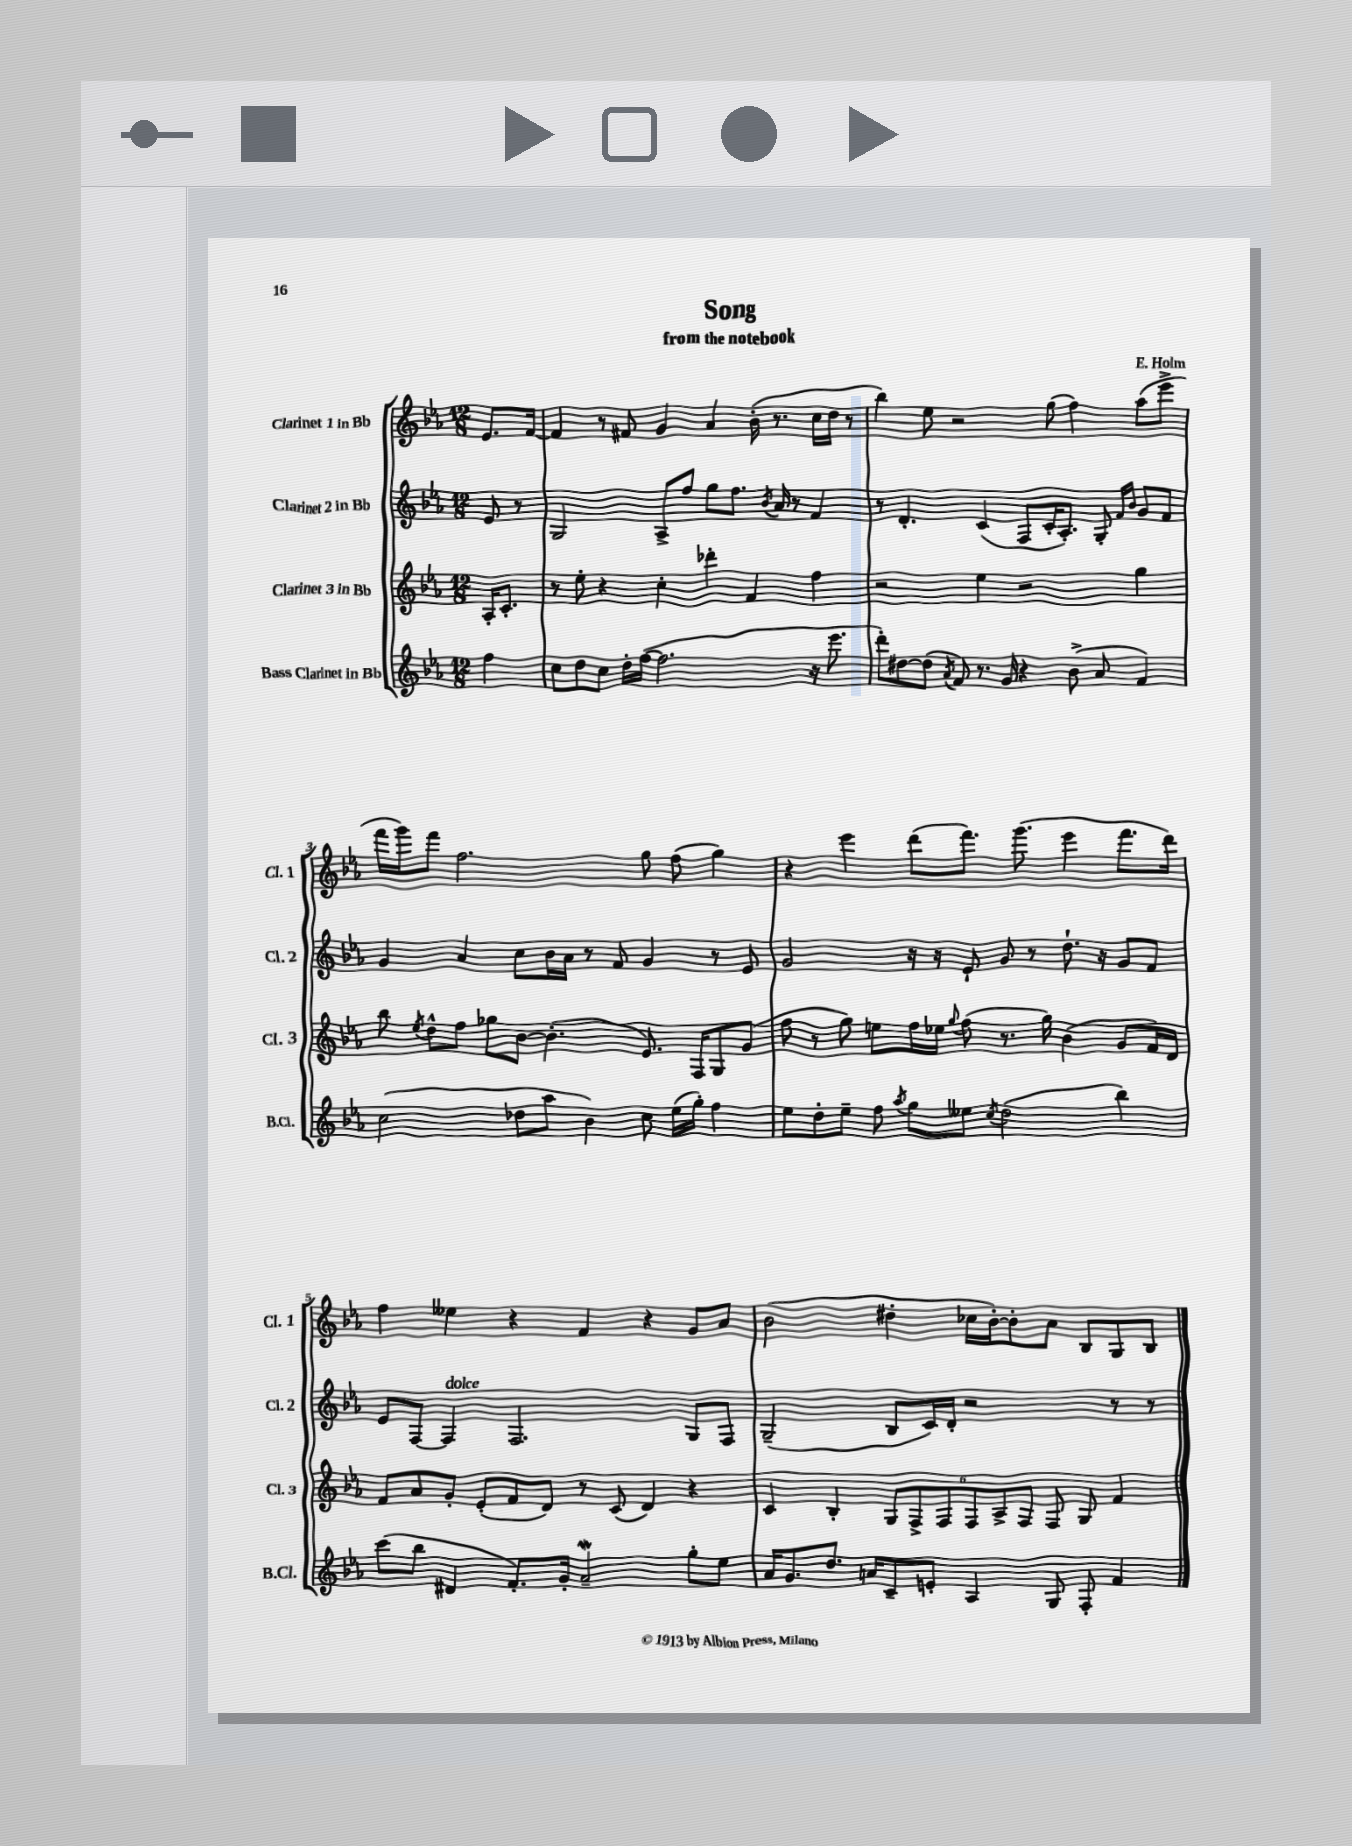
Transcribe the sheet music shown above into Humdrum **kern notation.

**kern	**kern	**kern	**kern
*part4	*part3	*part2	*part1
*staff4	*staff3	*staff2	*staff1
*I"Bass Clarinet in Bb	*I"Clarinet 3 in Bb	*I"Clarinet 2 in Bb	*I"Clarinet 1 in Bb
*I'B.Cl.	*I'Cl. 3	*I'Cl. 2	*I'Cl. 1
*clefG2	*clefG2	*clefG2	*clefG2
*k[b-e-a-]	*k[b-e-a-]	*k[b-e-a-]	*k[b-e-a-]
*M12/8	*M12/8	*M12/8	*M12/8
=	=	=	=
4ff\	16A-'/KL	8e-/	8.e-/L
.	8.c'/J	.	.
.	.	8r	.
.	.	.	[16f/Jk
=1	=1	=1	=1
8cc\L	8r	2G/	4f/]
8dd\	8ee-'\	.	.
8cc\J	4r	.	8r
16dd'\LL	.	.	8f#X/
([16ff\JJ	.	.	.
2.ff\]	4cc'\	8A-^/L	4g/
.	.	8ff/J	.
.	4ddd-X'\	8gg\L	4a-/
.	.	8.ff\J	.
.	4f/	.	(16b-'\
.	.	8qb-/	.
.	.	16a-/	8.r
.	.	8r	.
16r	4ff\	4f/	16cc\LL
8.eee-\	.	.	16dd\JJ
.	.	.	8r
=2	=2	=2	=2
8ddd'\L)	2r	8r	4bb-\)
[8dd#X\	.	4.d'/	.
(8dd#\J]	.	.	8ee-\
8qa-/	.	.	.
8f/)	.	.	2r
8.r	4ee-\	(4c/	.
16g/	.	.	.
4r	2r	8F/L	.
.	.	16c'/K	(8gg\
.	.	8.A-'/J)	.
(8b-^\	.	.	4ff\)
8a-/	.	8G'/	.
.	.	16qqf/LL	.
.	.	16qqb-/JJ	.
4f/)	4gg\	8g/L	(8aa-\L
.	.	8f/J	8eee-^\J
!!LO:LB:g=z
=3	=3	=3	=3
(2cc\	8bb-\	4g/	16fff\LL
.	.	.	16ggg\J)
.	8qee-/	.	.
.	8dd^^\L	.	8fff\J
.	8ff\J	4a-/	2.ff\
.	8gg-X\L	.	.
8dd-X\L	[8b-\J	8cc\L	.
8aa-\J	(4.b-'\]	16b-\L	.
.	.	16a-\JJ	.
4b-\)	.	8r	.
.	.	8f/	.
8cc\	8.e-/)	4g/	8gg\
(16ee-\LL	.	.	(8ff\
16gg'\JJ)	16F/KL	.	.
4ff\	8G/	8r	4gg\)
.	(8g/J	8e-/	.
=4	=4	=4	=4
8ee-\L	8ff\	2g/	4r
8dd'\	8r	.	.
8ee-~\J	8gg\)	.	4eee-\
8ff\	8een\L	.	.
8qaa-/	.	.	.
8gg\L	16ff\L	16r	(8ddd\L
.	16ee-X\JJ	16r	.
.	8qqgg/	.	.
8ee--X\J	(8ff\	8e-`/	8.fff\J)
8qcc/	.	.	.
(2dd\	8.r	8g/	.
.	.	.	(8.ggg\
.	.	8r	.
.	16gg\)	.	.
.	(4b-\	8.dd`\	4eee-\
.	.	16r	.
4bb-\)	8g/L	8g/L	8.fff\L
.	16f/L)	8f/J	.
.	16d/JJ	.	16ddd\Jk)
!!LO:LB:g=z
=5	=5	=5	=5
(8ccc\L	8f/L	8e-/L	4ff\
8bb-\J	8a-/	[8F/J	.
!	!	!LO:TX:a:i:t=dolce	!
4d#X/	8g'/J	4F/]	4ee--X\
.	(8e-'/L	.	.
8.f'/L)	8f/	2.F/	4r
.	8d/J)	.	.
16g'/Jk	.	.	.
2a-w~/	8r	.	4f/
.	(8c/	.	.
.	4d/)	.	4r
8gg'\L	4r	8G/L	8g/L
8ee-\J	.	8F/J	8a-/J
=6	=6	=6	=6
16a-/KL	4c/	(2G~/	(2b-\
8.g/	.	.	.
8.dd/J	4B-'/	.	.
16an/KL	.	.	.
8c~/	12G/L	8B-/L	4dd#X'\
.	12F^/	.	.
8en'/J	.	16c/L)	.
.	12F/	.	.
.	.	16d'/JJ	.
4A-/	12F/	2r	16cc-X\LL
.	.	.	[16b-'\J)
.	12A-^/	.	.
.	.	.	8b-'\]
.	12F/J	.	.
8G/	8F/	.	8a-\J
8F'/	8G/	.	8B-/L
4f/	4f/	8r	8G/
.	.	8r	8B-/J
==	==	==	==
*-	*-	*-	*-
